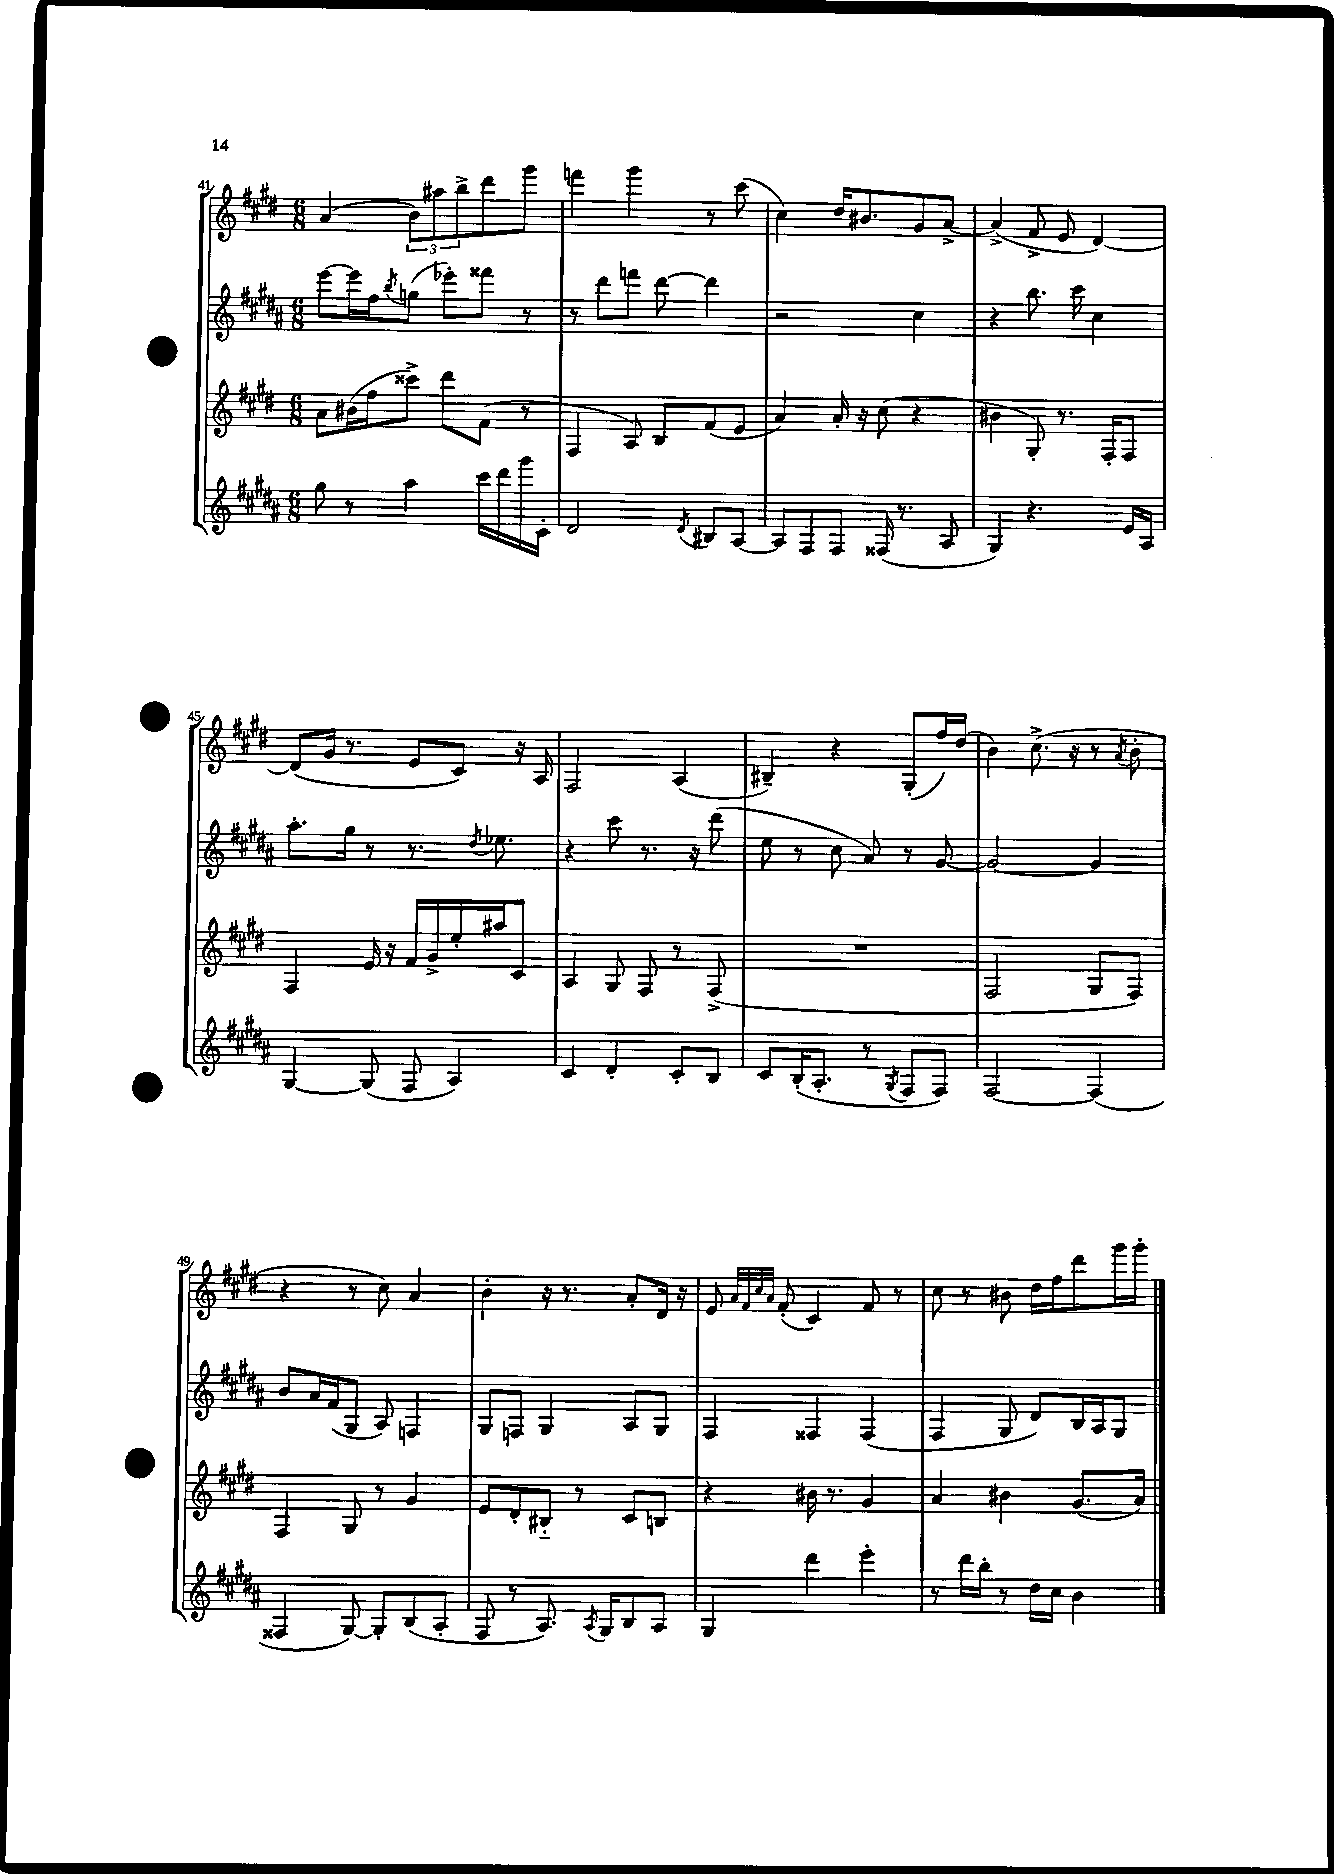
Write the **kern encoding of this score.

**kern	**kern	**kern	**kern
*part4	*part3	*part2	*part1
*staff4	*staff3	*staff2	*staff1
*clefG2	*clefG2	*clefG2	*clefG2
*k[f#c#g#d#a#]	*k[f#c#g#d#]	*k[f#c#g#d#a#]	*k[f#c#g#d#]
*M6/8	*M6/8	*M6/8	*M6/8
=41	=41	=41	=41
8gg#\	8a\L	[8eee\L	(4a/
8r	(16b#X\L	16eee\L]	.
.	16ff#\J	16ff#\J	.
.	.	8qbb/	.
4aa#\	8ccc##X^\J)	(8ggn\J	12b\L)
.	.	.	12aa#X\
.	8ddd#\L	8eee-X'\L)	.
.	.	.	12bb^\
16ccc#\LL	(8f#\J	8fff##X\J	8ddd#\
16ddd#\	.	.	.
16ggg#\	8r	8r	8ggg#\J
16c#'\JJ	.	.	.
=42	=42	=42	=42
2d#/	4F#/	8r	4fffn\
.	.	8ddd#\L	.
.	8A/)	8fffn\J	4ggg#\
.	8B/L	[8ddd#\	.
8qd#/	.	.	.
8B#X/L	(8f#/	4ddd#\]	8r
[8A#/J	8e/J	.	(8ccc#\
=43	=43	=43	=43
8A#/L]	4a/)	2r	4cc#\)
8F#/	.	.	.
8F#/J	16a'/	.	16dd#/KL
.	16r	.	8.b#X/
(16F##X/	(8cc#\	.	.
8.r	.	.	.
.	4r	4cc#\	8g#/
8A#/	.	.	[8a^/J
=44	=44	=44	=44
4G#/)	4b#X\	4r	(4a^/]
4.r	8G#'/)	8.bb\	8f#^/
.	8.r	.	8e/
.	.	16ccc#\	.
.	.	4cc#\	[4d#/)
.	16F#'/KL	.	.
16e/LL	8F#/J	.	.
16A#/JJ	.	.	.
!!LO:LB:g=z
=45	=45	=45	=45
[4G#/	4F#/	8.aa#'\L	(8d#/L]
.	.	.	16g#/Jk
.	.	16gg#\Jk	8.r
(8G#/]	16e/	8r	.
.	16r	.	.
8F#/	16f#/LL	8.r	8e/L
.	16g#^/	.	.
4A#/)	16ee'/	.	8c#/J)
.	.	8qdd#/	.
.	16aa#X/J	8.ee-X\	.
.	8c#/J	.	16r
.	.	.	16A/
=46	=46	=46	=46
4c#/	4A/	4r	2F#/
4d#'/	8G#/	8ccc#\	.
.	8F#/	8.r	.
8c#'/L	8r	.	(4A/
.	.	16r	.
8B/J	(8F#^/	(8ddd#\	.
=47	=47	=47	=47
8c#/L	2.r	8ee\	4B#X~/)
(16B'/K	.	8r	.
8.A#'/J	.	.	.
.	.	8cc#\	4r
8r	.	8a#/)	.
8qG#/	.	.	.
8F#/L	.	8r	(8G#'/L
8F#/J)	.	[8g#/	16ff#/L)
.	.	.	(16dd#/JJ
=48	=48	=48	=48
[2F#/	2F#/	2g#/_	4b\)
.	.	.	(8.cc#^\
.	.	.	16r
(4F#/]	8G#/L	4g#/]	8r
.	.	.	8qa/
.	8F#/J)	.	8b'\
!!LO:LB:g=z
=49	=49	=49	=49
4F##X/	4F#/	8b/L	4r
.	.	16a#/L	.
.	.	(16f#/J	.
[8G#/)	8G#/	8G#/J	8r
8G#'/L]	8r	8A#/)	8cc#\)
(8B/	4g#/	4Fn/	4a/
8A#'/J	.	.	.
=50	=50	=50	=50
8F#/	8e/L	8G#/L	4b'\
8r	8d#'/	8Fn/J	.
8.A#/)	8B#X/J	4G#/	16r
.	.	.	8.r
.	8r	.	.
8qA#/	.	.	.
16G#/KL	.	.	.
8B/	8c#/L	8A#/L	8a'/L
8A#/J	8Bn/J	8G#/J	16d#/Jk
.	.	.	16r
=51	=51	=51	=51
4G#/	4r	4F#/	8e/
.	.	.	32qqa/LLL
.	.	.	32qqf#/
.	.	.	32qqcc#/
.	.	.	32qqa/JJJ
.	.	.	(8f#'/
4ddd#\	16b#X\	4F##X/	4c#/)
.	8.r	.	.
4eee'\	4g#/	(4F##/	8f#/
.	.	.	8r
=52	=52	=52	=52
8r	4a/	4F#/	8cc#\
16ddd#\LL	.	.	8r
16bb'\JJ	.	.	.
8r	4b#X\	8G#/	8b#X\
16dd#\LL	.	8d#/L)	16dd#\LL
16cc#\JJ	.	.	16ff#\J
4b\	(8.g#/L	16B/L	8ddd#\
.	.	16A#/J	.
.	.	8G#/J	16ggg#\L
.	16a/Jk)	.	16ggg#'\JJ
==	==	==	==
*-	*-	*-	*-
